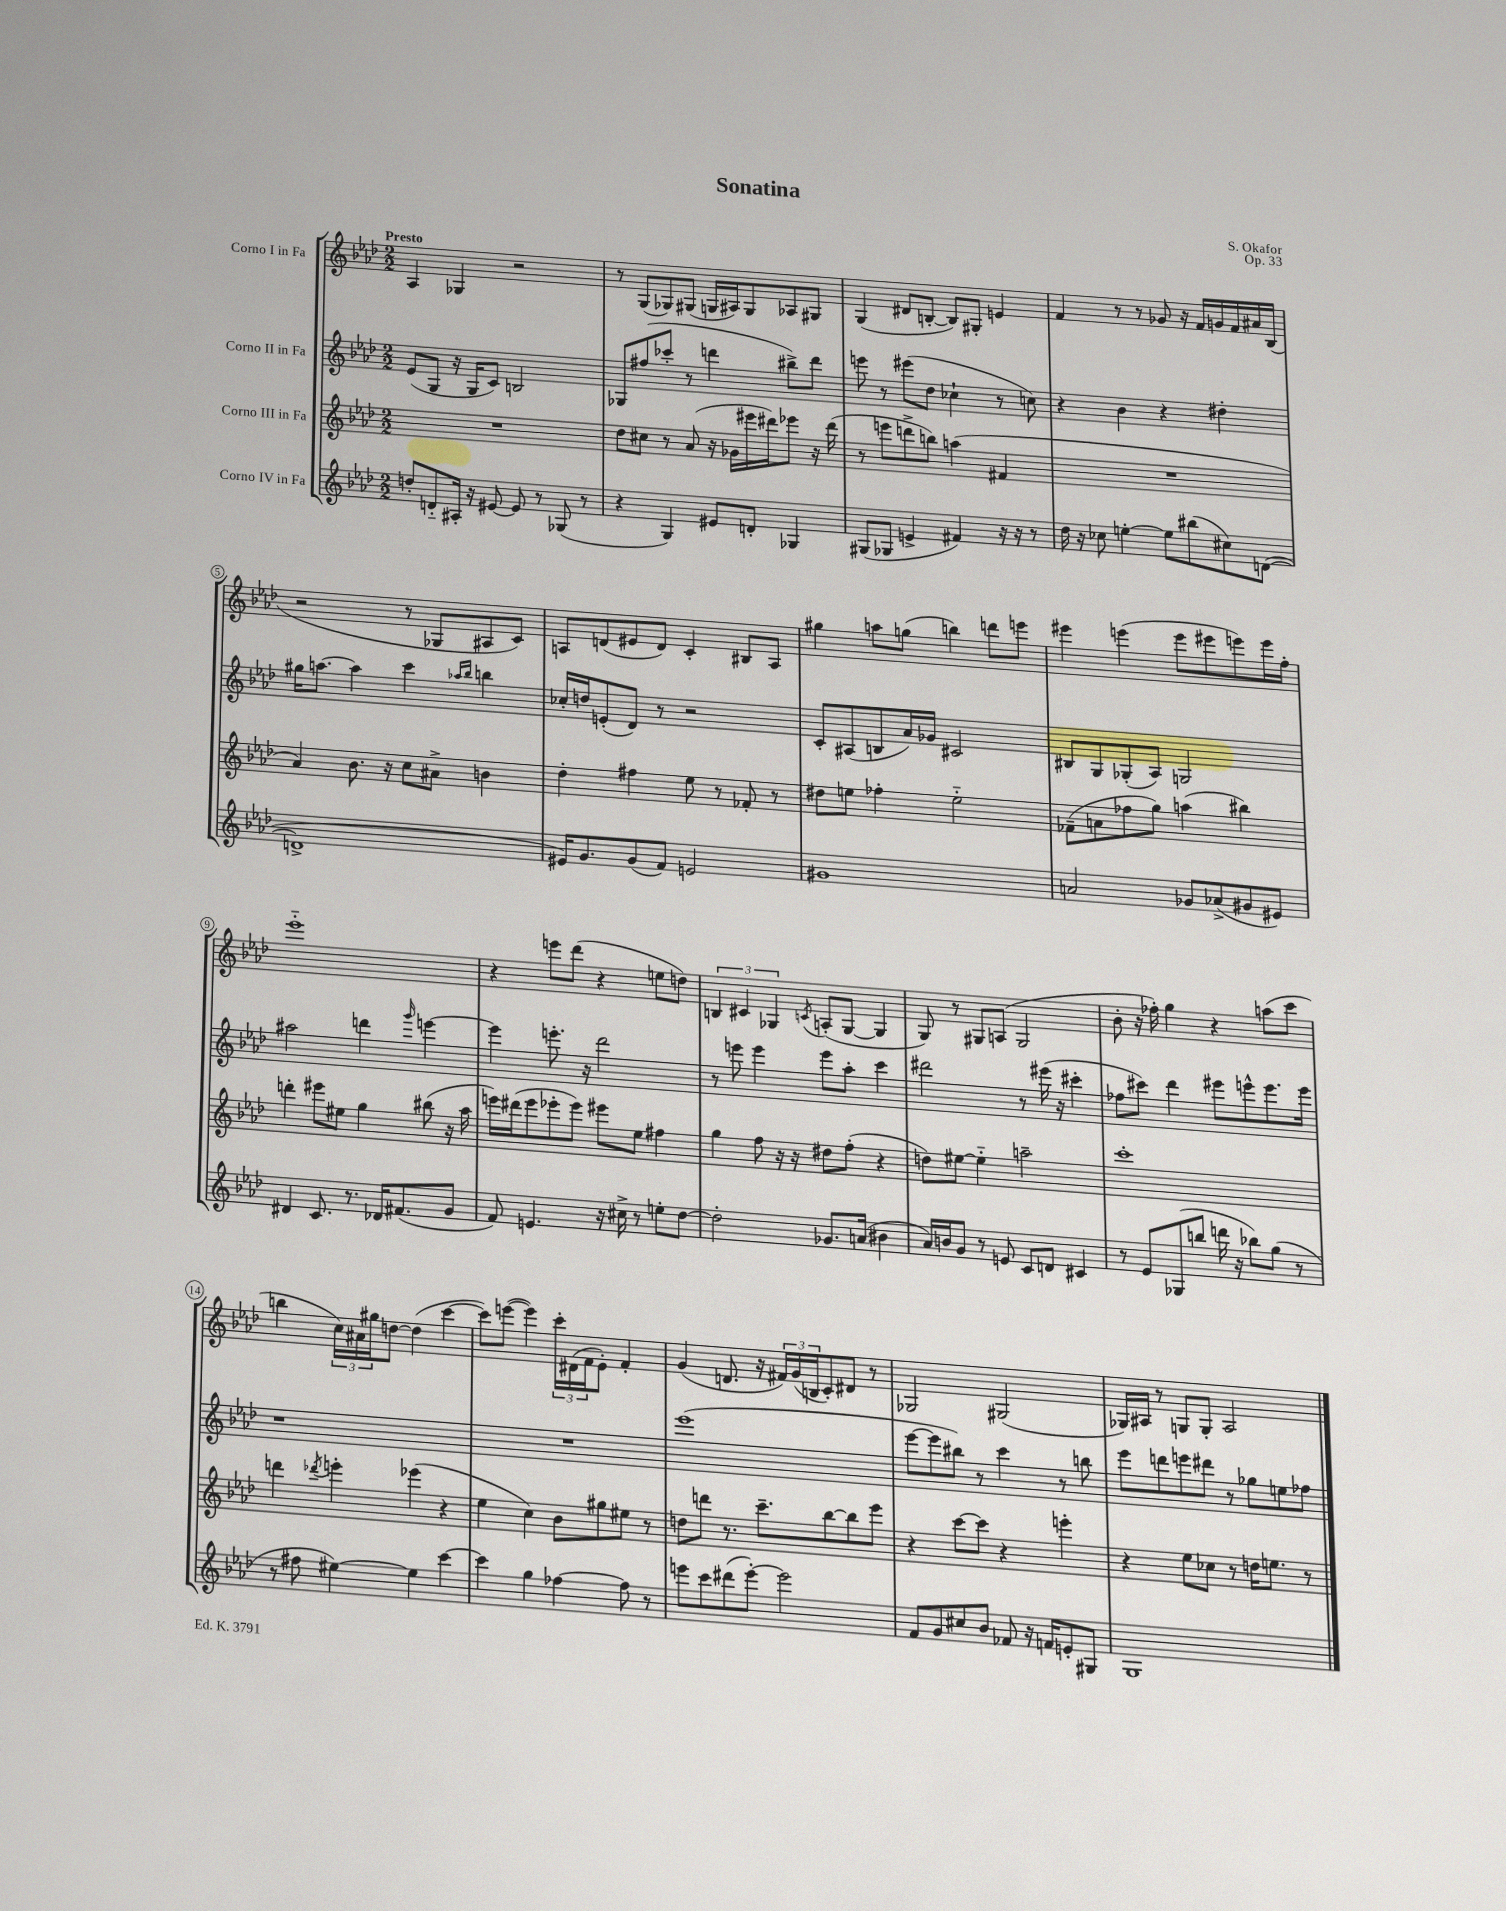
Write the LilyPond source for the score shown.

\header { title = "Sonatina" composer = "S. Okafor" opus = "Op. 33" }
<<
\new StaffGroup <<
\new Staff = "s0" \with { instrumentName = "Corno I in Fa" } {
    \clef treble \key aes \major \numericTimeSignature \time 2/2 \tempo "Presto"
    aes4 ges4 r2 |
    r8 g8( ges8) gis8( g16 ais16) g8 aes8 gis8 |
    g4( dis'8 b8~-. b8) gis8-. e'4 |
    f'4 r8 r8 ges'8 r16 f'16 g'16 f'16 ais'16 bes16( |
    r2 r8 ges8 ais8 c'8) |
    a8 d'8( eis'8 d'8) c'4-. bis8 a8 |
    gis''4 a''8 g''8( b''4) d'''8 e'''8 |
    eis'''4 e'''4( e'''8 eis'''8 e'''8) e'''16 f''16-. |
    ees'''1-_ |
    r4 e'''8 des'''8( r4 e''8 d''8) |
    \tuplet 3/2 { b4 cis'4 ges4 } \acciaccatura { c'8 } a8-.( ges8~ ges4 |
    g8) r8 gis8 a8( gis2 |
    bes'8-. r16 fes''16-.) g''4 r4 a''8( c'''8 |
    b''4 \tuplet 3/2 { c''16) ais'16 gis''16 } d''8~ d''4( c'''4~ |
    c'''8) e'''8~( e'''4) \tuplet 3/2 { c'''16-. dis'16( f'16 } ees'8-.) f'4-. |
    g'4( d'8. r16 \tuplet 3/2 { fis'16) g'16( b16 } c'8-.) dis'8 r8 |
    ges2 gis2( |
    ges16) ais16 r8 g8 g8-. ais2 \bar "|." |
}
\new Staff = "s1" \with { instrumentName = "Corno II in Fa" } {
    \clef treble \key aes \major \numericTimeSignature \time 2/2
    ees'8( g8 r16 g16 c'8) b2 |
    ges8 fis''8( ces'''8-. r8 d'''4 bis''8->) d'''8 |
    e'''8 r8 eis'''8( des''8 ces''4-! r8 c''8) |
    r4 bes'4 r4 dis''4-. |
    gis''16 a''8.~ a''4 c'''4 \grace { aes''16 bes''16 } b''4 |
    ces''16-. d''16 e'8-.( des'8) r8 r2 |
    c'8-. ais8( b8 aes'16) ges'16 cis'2 |
    bis8 g8 ges8-.( aes8) g2 |
    ais''2 d'''4 \grace { g'''16 } e'''4~ |
    e'''4 e'''8.-. r16 des'''2 |
    r8 e'''8 e'''4 e'''8 aes''8-. c'''4 |
    dis'''2 r8 eis'''16( r16 cis'''4-. |
    fes''8 cis'''8) des'''4 eis'''8 e'''8-^ e'''8. e'''16 |
    r1 |
    R1 |
    ees'''1( |
    ees'''8~ ees'''8 bis''8) r8 c'''4 r8 b''8 |
    ees'''8 d'''8 e'''8 dis'''8 r8 ges''8 e''8 fes''8 \bar "|." |
}
\new Staff = "s2" \with { instrumentName = "Corno III in Fa" } {
    \clef treble \key aes \major \numericTimeSignature \time 2/2
    R1 |
    des''8 cis''8 r8 aes'8( r16 ges'16 eis'''16 dis'''16) ees'''8 r16 dis'''16( |
    r8 e'''8 d'''8-> b''8) a''4( fis'4 |
    R1 |
    aes'4) bes'8. r16 c''8 ais'8-> b'4 |
    des''4-. fis''4 ees''8 r8 fes'8-. r8 |
    dis''8 e''8 fes''4-. e''2-_ |
    fes'8--( a'8 fes''8 g''8) a''4( bis''4) |
    d'''4-. eis'''8 eis''8 g''4 bis''8( r16 aes''16 |
    e'''16) dis'''16( e'''8 ees'''8-. ees'''8) eis'''8 ees''8 fis''4 |
    g''4 f''8 r16 r16 dis''8 f''8-.( r4 |
    d''8) eis''8~ eis''4-_ a''2-- |
    c'''1-. |
    d'''4 \acciaccatura { des'''8 } e'''4-. ees'''4( r4 |
    ees''4 c''4) bes'8 gis''8 eis''8 r8 |
    d''8 d'''8 r8. c'''8.-- bes''8~ bes''8 ees'''8 |
    r4 c'''8~ c'''8 r4 e'''4-. |
    r4 ees''8 ces''8 r8 d''16 e''8. r8 \bar "|." |
}
\new Staff = "s3" \with { instrumentName = "Corno IV in Fa" } {
    \clef treble \key aes \major \numericTimeSignature \time 2/2
    d''8-. d'8-_ ais16-. r16 eis'8~ eis'8 r8 ges8( r8 |
    r4 g4) eis'8 d'8-. ges4 |
    gis8( ges8 e'4-> fis'4) r16 r16 r8 |
    des''16 r16 ces''8 e''4~-. e''8 bis''8( cis''8) d'8~( |
    d'1-> |
    eis'16) g'8. g'8( f'8) e'2 |
    gis'1 |
    a'2 ges'8 aes'8->( gis'8 eis'8) |
    dis'4 c'8. r8. des'16 fis'8.( g'8 |
    f'8) e'4. r16 cis''16-> r8 e''8-. des''8~ |
    des''2-. ges'8. a'16( bis'4 |
    aes'16) b'16 g'8 r8 e'8 c'8 d'8 cis'4 |
    r8 ees'8 ges8( b''8 d'''16 r16 bes''8) g''8( r8 |
    r8 fis''8 eis''4~) eis''4 c'''4~ |
    c'''4 g''4 fes''4~ fes''8 r8 |
    e'''8 c'''8 dis'''8( e'''8~-.) e'''2 |
    f'8 g'8 cis''8 bes'8 fes'8 r16 f'16 e'8-. gis8 |
    g1 \bar "|." |
}
>>
>>
\layout { \context { \Score \override BarNumber.stencil = #(make-stencil-circler 0.1 0.3 ly:text-interface::print) } }
